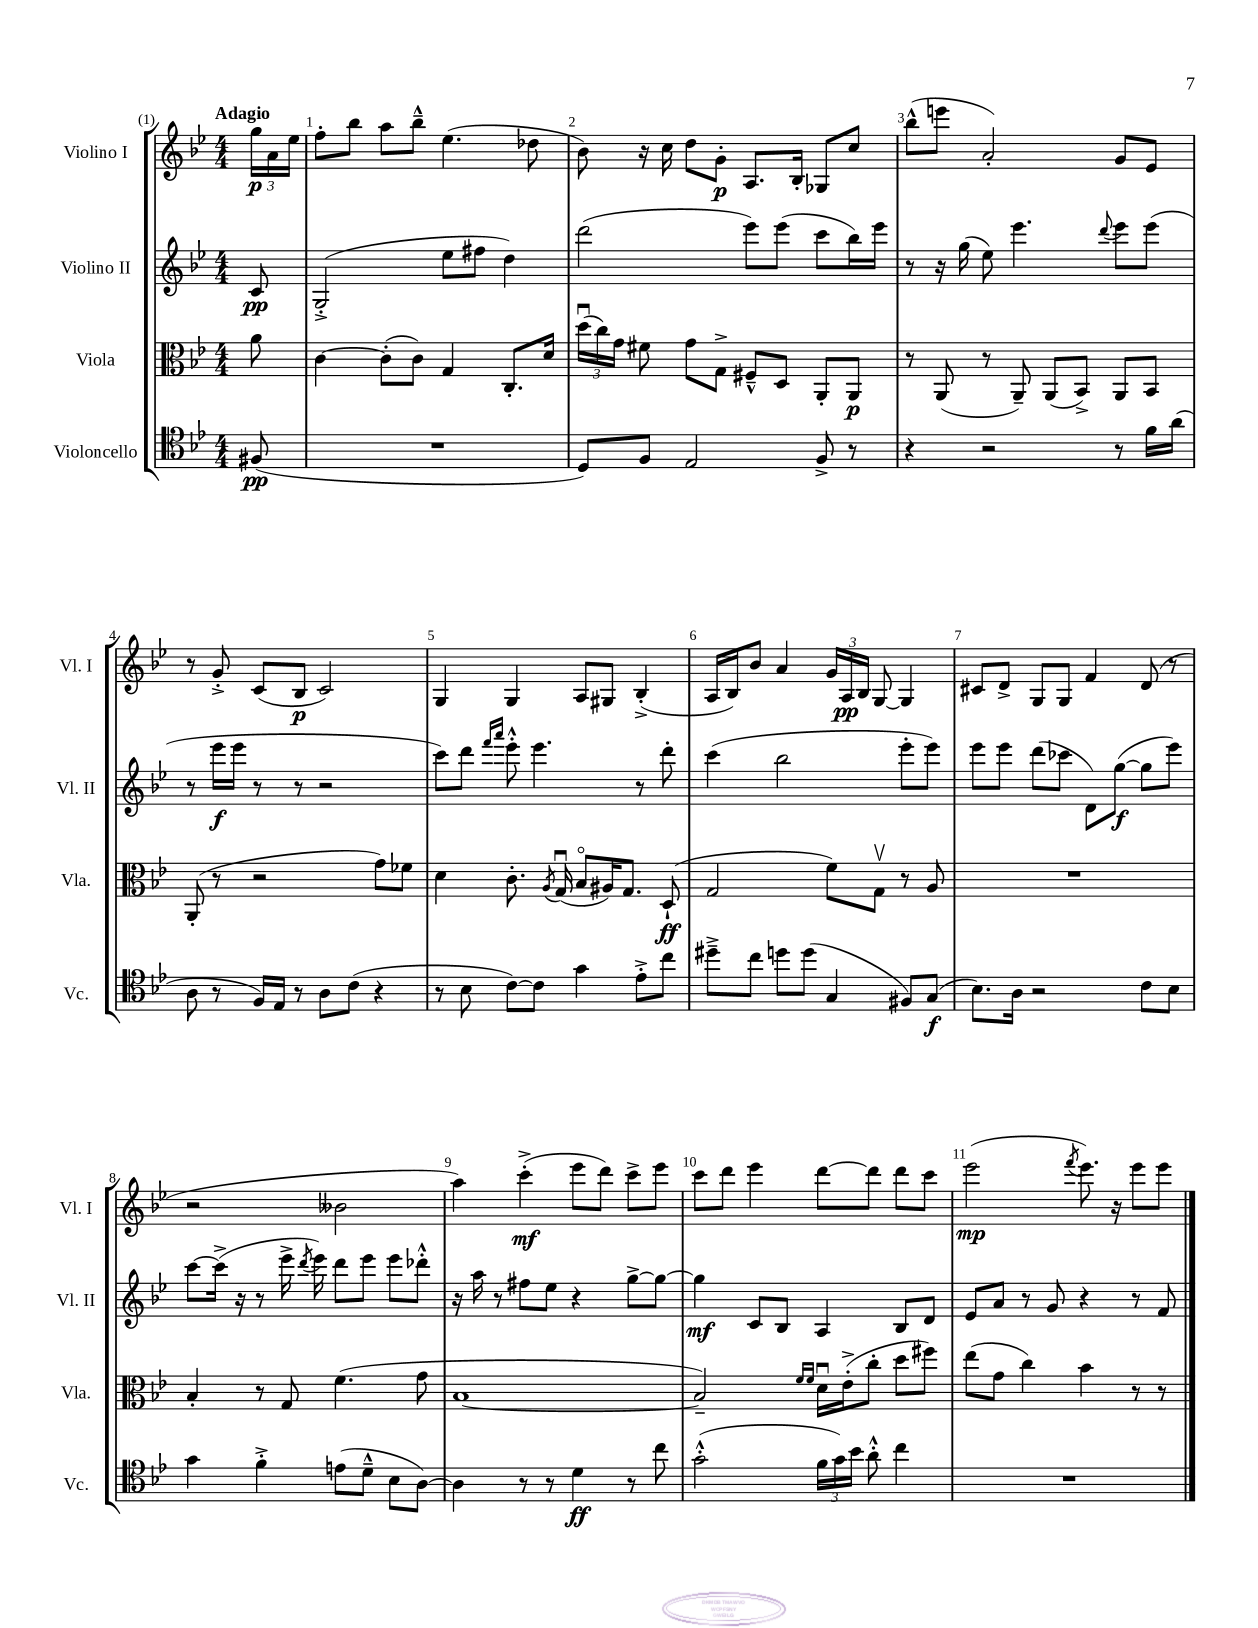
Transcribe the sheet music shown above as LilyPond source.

<<
\new StaffGroup <<
\new Staff = "s0" \with { instrumentName = "Violino I" shortInstrumentName = "Vl. I" } {
    \clef treble \key bes \major \numericTimeSignature \time 4/4 \partial 8 \tempo "Adagio"
    \autoBeamOff \tuplet 3/2 { g''16[\p a'16 ees''16] } |
    f''8[-. bes''8] a''8[ bes''8]---^ ees''4.( des''8 |
    bes'8) r16 c''16 d''8[ g'8]-.\p a8.[ bes16]-. ges8[ c''8] |
    bes''8[-^( e'''8] a'2-.) g'8[ ees'8] |
    r8 g'8-.-> c'8[( bes8]\p c'2) |
    g4 g4 a8[ gis8] bes4-.->( |
    a16[ bes16) bes'8] a'4 \tuplet 3/2 { g'16[ a16\pp bes16] } g8~ g4 |
    cis'8[ d'8]-> g8[ g8] f'4 d'8( r8 |
    r2 beses'2 |
    a''4) c'''4-.->\mf( ees'''8[ d'''8]) c'''8[-> ees'''8] |
    c'''8[ d'''8] ees'''4 d'''8[~ d'''8] d'''8[ c'''8] |
    ees'''2\mp( \acciaccatura { f'''8 } ees'''8.) r16 ees'''8[ ees'''8] \bar "|." |
}
\new Staff = "s1" \with { instrumentName = "Violino II" shortInstrumentName = "Vl. II" } {
    \clef treble \key bes \major \numericTimeSignature \time 4/4 \partial 8
    \autoBeamOff c'8\pp |
    g2-.->( ees''8[ fis''8] d''4) |
    d'''2( ees'''8[) ees'''8]( c'''8[ bes''16) ees'''16] |
    r8 r16 g''16( ees''8) ees'''4. \appoggiatura { d'''8 } ees'''8[ ees'''8]( |
    r8 ees'''16[\f ees'''16] r8 r8 r2 |
    c'''8[) d'''8] \grace { f'''16[ a'''16] } ees'''8-.-^ ees'''4. r8 d'''8-. |
    c'''4( bes''2 ees'''8[-. ees'''8]) |
    ees'''8[ ees'''8] d'''8[( ces'''8] d'8[) g''8]~\f( g''8[ ees'''8]) |
    c'''8[~ c'''16]->( r16 r8 ees'''16-> \acciaccatura { d'''8 } ees'''16) d'''8[ ees'''8] ees'''8[ des'''8]-.-^ |
    r16 a''16 r8 fis''8[ ees''8] r4 g''8[~-> g''8]~ |
    g''4\mf c'8[ bes8] a4 bes8[ d'8] |
    ees'8[ a'8] r8 g'8 r4 r8 f'8 \bar "|." |
}
\new Staff = "s2" \with { instrumentName = "Viola" shortInstrumentName = "Vla." } {
    \clef alto \key bes \major \numericTimeSignature \time 4/4 \partial 8
    \autoBeamOff a'8 |
    c'4~ c'8[-.( c'8]) g4 c8.[-. d'16] |
    \tuplet 3/2 { d''16[\downbow( c''16) g'16] } fis'8 g'8[ g8]-> fis8[---^ d8] a,8[-. a,8]\p |
    r8 a,8( r8 a,8--) a,8[( bes,8]->) a,8[ bes,8] |
    a,8-.( r8 r2 g'8[) fes'8] |
    d'4 c'8.-. \acciaccatura { a8 } g16\downbow( bes8[\flageolet ais16) g8.] d8-!\ff( |
    g2 f'8[) g8]\upbow r8 a8 |
    R1 |
    bes4-. r8 g8 f'4.( g'8 |
    bes1~ |
    bes2--) \grace { f'16[ f'16] } d'16[\downbow ees'16-.->( c''8]-. d''8[ fis''8]) |
    ees''8[( g'8] c''4) bes'4 r8 r8 \bar "|." |
}
\new Staff = "s3" \with { instrumentName = "Violoncello" shortInstrumentName = "Vc." } {
    \clef tenor \key bes \major \numericTimeSignature \time 4/4 \partial 8
    \autoBeamOff fis8\pp( |
    R1 |
    d8[) f8] ees2 f8-> r8 |
    r4 r2 r8 f'16[ a'16]( |
    a8 r8 f16[) ees16] r8 a8[ c'8]( r4 |
    r8 bes8 c'8[~) c'8] g'4 ees'8[-.-> c''8] |
    dis''8[---> c''8] d''8[ d''8]( g4 fis8[) g8]\f( |
    bes8.[) a16] r2 c'8[ bes8] |
    g'4 f'4-.-> e'8[( d'8]---^ bes8[ a8]~) |
    a4 r8 r8 d'4\ff r8 c''8 |
    g'2-.-^( \tuplet 3/2 { f'16[ g'16) bes'16] } a'8-.-^ c''4 |
    R1 \bar "|." |
}
>>
>>
\layout { \context { \Score \override BarNumber.break-visibility = ##(#f #t #t) barNumberVisibility = #all-bar-numbers-visible } }
